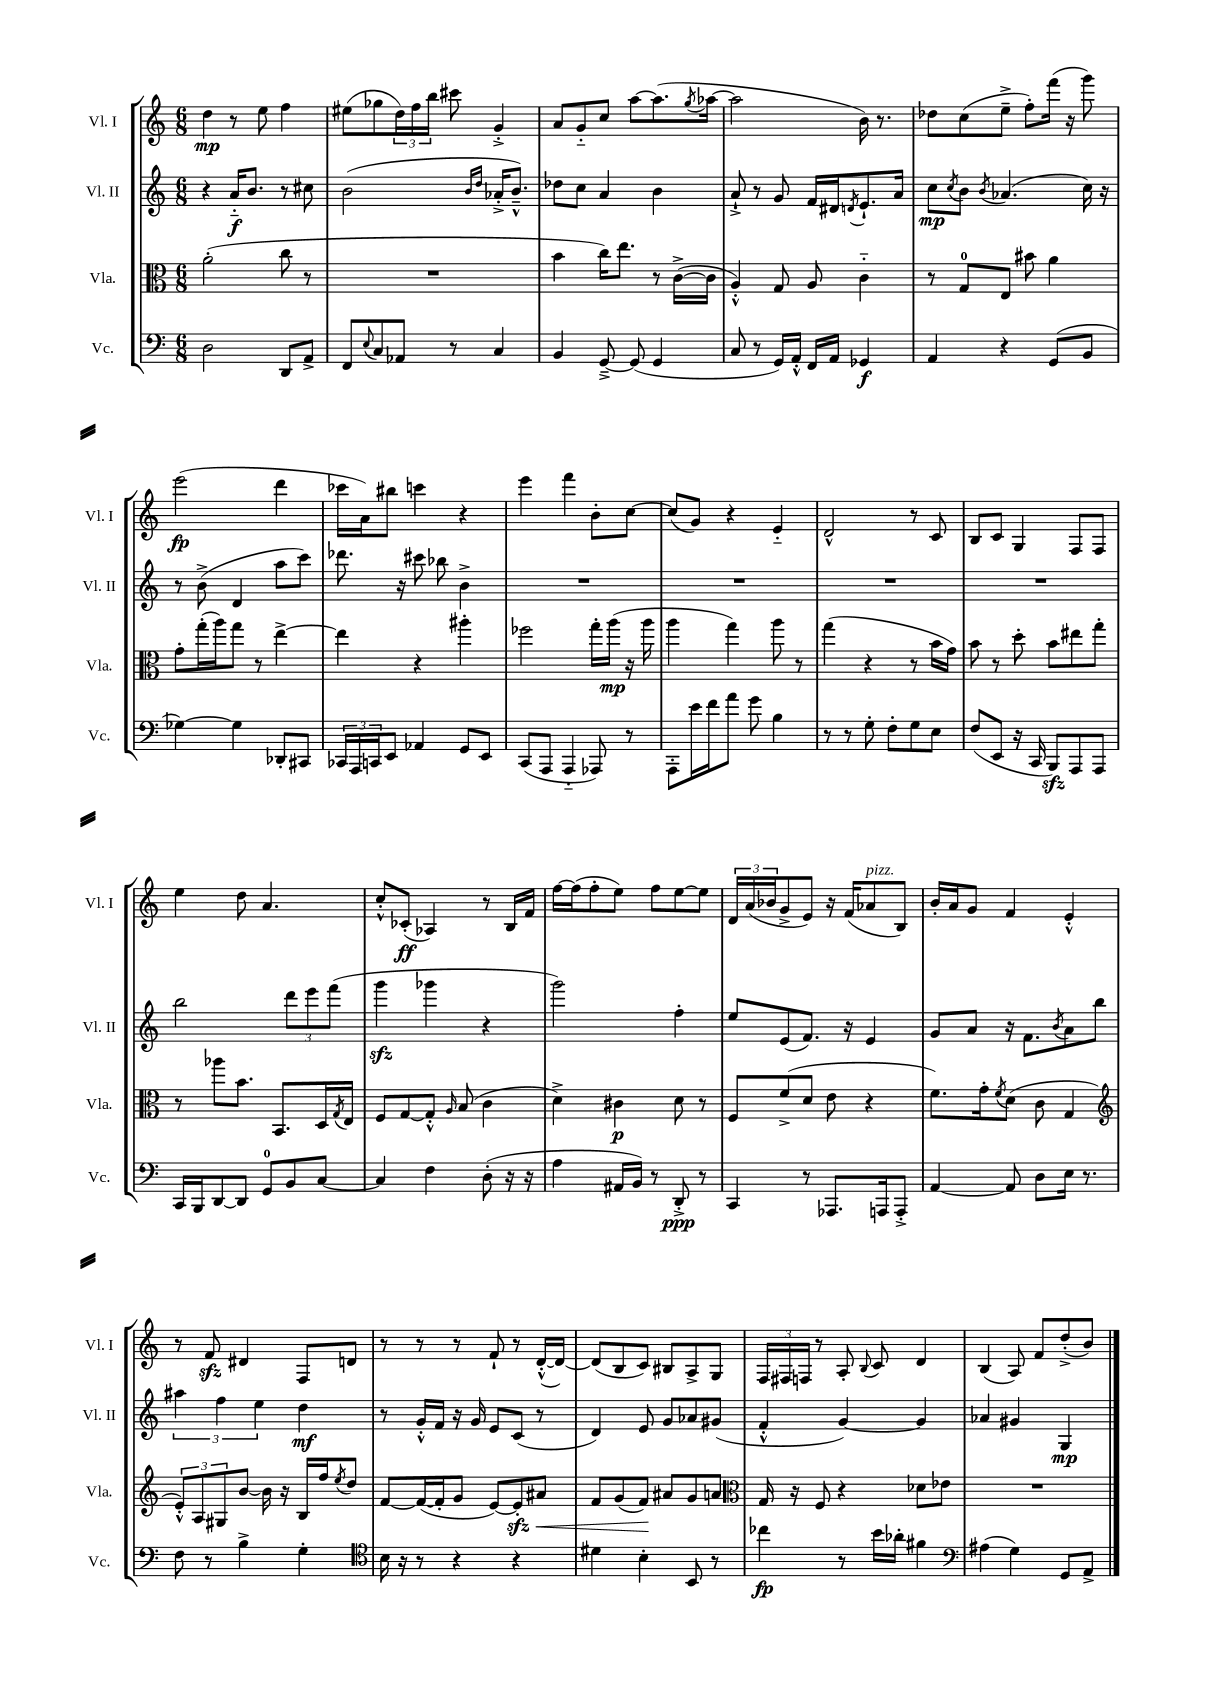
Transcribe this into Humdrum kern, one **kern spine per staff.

**kern	**dynam	**kern	**dynam	**kern	**dynam	**kern	**dynam
*part4	*part4	*part3	*part3	*part2	*part2	*part1	*part1
*staff4	*staff4	*staff3	*staff3	*staff2	*staff2	*staff1	*staff1
*I"Vc.	*	*I"Vla.	*	*I"Vl. II	*	*I"Vl. I	*
*I'Vc.	*	*I'Vla.	*	*I'Vl. II	*	*I'Vl. I	*
*clefF4	*	*clefC3	*	*clefG2	*	*clefG2	*
*k[]	*	*k[]	*	*k[]	*	*k[]	*
*M6/8	*	*M6/8	*	*M6/8	*	*M6/8	*
=1	=1	=1	=1	=1	=1	=1	=1
2D\	.	(2a'\	.	4r	.	4dd\	mp
.	.	.	.	16a/KL	f	8r	.
.	.	.	.	8.b/J	.	.	.
.	.	.	.	.	.	8ee\	.
8DD/L	.	8cc\	.	8r	.	4ff\	.
8AA^/J	.	8r	.	8cc#X\	.	.	.
=2	=2	=2	=2	=2	=2	=2	=2
8FF/L	.	2.r	.	(2b\	.	(8ee#X\L	.
8qqE/	.	.	.	.	.	.	.
8C/	.	.	.	.	.	8gg-X\	.
8AA-X/J	.	.	.	.	.	24dd\L)	.
.	.	.	.	.	.	24ff\	.
.	.	.	.	.	.	24bb\JJ	.
8r	.	.	.	.	.	8ccc#X\	.
.	.	.	.	16qqb/LL	.	.	.
.	.	.	.	16qqdd/JJ	.	.	.
4C/	.	.	.	16a-X'^/KL	.	4g'^/	.
.	.	.	.	8.b~^^/J)	.	.	.
=3	=3	=3	=3	=3	=3	=3	=3
4BB/	.	4b\	.	8dd-X\L	.	8a/L	.
.	.	.	.	8cc\J	.	8g/	.
[8GG~^/	.	16cc\KL)	.	4a/	.	8cc/J	.
.	.	8.ee\J	.	.	.	.	.
(8GG/]	.	.	.	.	.	[8aa\L	.
4GG/	.	8r	.	4b\	.	(8.aa\]	.
.	.	([16c^\LL	.	.	.	.	.
.	.	.	.	.	.	8qgg/	.
.	.	16c\JJ]	.	.	.	[16aa-X\Jk	.
=4	=4	=4	=4	=4	=4	=4	=4
8C/	.	4A'^^/)	.	8a`^/	.	2aa-\]	.
8r	.	.	.	8r	.	.	.
16GG/LL)	.	8G/	.	8g/	.	.	.
16AA'^^/JJ	.	.	.	.	.	.	.
16FF/LL	.	8A/	.	16f/LL	.	.	.
16AA/JJ	.	.	.	16d#X/J	.	.	.
.	.	.	.	8qdn/	.	.	.
4GG-X/	f	4c\	.	8.e`/	.	16b\)	.
.	.	.	.	.	.	8.r	.
.	.	.	.	16a/Jk	.	.	.
=5	=5	=5	=5	=5	=5	=5	=5
4AA/	.	8r	.	8cc\L	mp	8dd-X\L	.
.	.	.	.	8qcc/	.	.	.
.	.	8G/L	.	8b\J	.	(8cc\	.
.	.	.	.	8qb/	.	.	.
4r	.	8E/J	.	(4.a-X/	.	8ee~^\J	.
.	.	8b#X\	.	.	.	8ff'\L)	.
(8GG/L	.	4a\	.	.	.	(16fff\Jk	.
.	.	.	.	.	.	16r	.
8BB/J	.	.	.	16cc\)	.	8ggg\)	.
.	.	.	.	16r	.	.	.
!!LO:LB:g=z
=6	=6	=6	=6	=6	=6	=6	=6
[4G-X\)	.	8g'\L	.	8r	.	(2eee\	fp
.	.	(16gg'\L	.	(8b^\	.	.	.
.	.	16aa\J)	.	.	.	.	.
4G-\]	.	8gg\J	.	4d/	.	.	.
.	.	8r	.	.	.	.	.
8DD-X'/L	.	[4ee^\	.	8aa\L	.	4ddd\	.
8CC#X/J	.	.	.	8ccc\J)	.	.	.
=7	=7	=7	=7	=7	=7	=7	=7
24CC-X/LL	.	4ee\]	.	8.ddd-X\	.	16ccc-X\LL	.
24AAA/	.	.	.	.	.	.	.
.	.	.	.	.	.	16a\J)	.
24CCn/J	.	.	.	.	.	.	.
8EE/J	.	.	.	.	.	8bb#X\J	.
.	.	.	.	16r	.	.	.
4AA-X/	.	4r	.	8ccc#X\	.	4cccn\	.
.	.	.	.	8bb-X\	.	.	.
8GG/L	.	4aa#X'\	.	4b^\	.	4r	.
8EE/J	.	.	.	.	.	.	.
=8	=8	=8	=8	=8	=8	=8	=8
(8CC/L	.	2ff-X\	.	2.r	.	4eee\	.
8AAA/J	.	.	.	.	.	.	.
4AAA/	.	.	.	.	.	4fff\	.
8AAA-X/)	.	16gg'\LL	.	.	.	8b'\L	.
.	.	(16aa\JJ	mp	.	.	.	.
8r	.	16r	.	.	.	[8cc\J	.
.	.	16aa\	.	.	.	.	.
=9	=9	=9	=9	=9	=9	=9	=9
8AAA'\L	.	4aa\	.	2.r	.	(8cc/L]	.
16e\L	.	.	.	.	.	8g/J)	.
16f\J	.	.	.	.	.	.	.
8a\J	.	4gg\)	.	.	.	4r	.
8g\	.	.	.	.	.	.	.
4B\	.	8aa\	.	.	.	4e/	.
.	.	8r	.	.	.	.	.
=10	=10	=10	=10	=10	=10	=10	=10
8r	.	(4gg\	.	2.r	.	2d^^/	.
8r	.	.	.	.	.	.	.
8G'\	.	4r	.	.	.	.	.
8F'\L	.	.	.	.	.	.	.
8G\	.	8r	.	.	.	8r	.
8E\J	.	16b\LL	.	.	.	8c/	.
.	.	16g\JJ)	.	.	.	.	.
=11	=11	=11	=11	=11	=11	=11	=11
(8F/L	.	8b\	.	2.r	.	8B/L	.
8EE/J	.	8r	.	.	.	8c/J	.
16r	.	8dd'\	.	.	.	4G/	.
16CC/	.	.	.	.	.	.	.
8BBBzz/L)	.	8b\L	.	.	.	.	.
8AAA/	.	8ee#X\	.	.	.	8F/L	.
8AAA/J	.	8gg'\J	.	.	.	8F/J	.
!!LO:LB:g=z
=12	=12	=12	=12	=12	=12	=12	=12
16CC/LL	.	8r	.	2bb\	.	4ee\	.
16BBB/J	.	.	.	.	.	.	.
[8DD/	.	8aa-X\L	.	.	.	.	.
8DD/J]	.	8.b\J	.	.	.	8dd\	.
8GG/L	.	.	.	.	.	4.a/	.
.	.	8.BB/L	.	.	.	.	.
8BB/	.	.	.	12ddd\L	.	.	.
.	.	.	.	12eee\	.	.	.
[8C/J	.	16D/L	.	.	.	.	.
.	.	.	.	(12fff\J	.	.	.
.	.	8qG/	.	.	.	.	.
.	.	16E/JJ	.	.	.	.	.
=13	=13	=13	=13	=13	=13	=13	=13
4C/]	.	8F/L	.	4gggzz\	.	8cc'^^/L	.
.	.	[8G/	.	.	.	(8c-X'/J	ff
4F\	.	8G'^^/J]	.	4ggg-X\	.	4A-X/)	.
.	.	16qqA/	.	.	.	.	.
.	.	(8B/	.	.	.	.	.
(8D'\	.	4c\	.	4r	.	8r	.
16r	.	.	.	.	.	16B/LL	.
16r	.	.	.	.	.	16f/JJ	.
=14	=14	=14	=14	=14	=14	=14	=14
4A\	.	4d^\)	.	2ggg\)	.	[16ff\LL	.
.	.	.	.	.	.	(16ff\J]	.
.	.	.	.	.	.	8ff'\	.
16AA#X/LL	.	4c#X\	p	.	.	8ee\J)	.
16BB/JJ)	.	.	.	.	.	.	.
8r	.	.	.	.	.	8ff\L	.
8DD'^/	ppp	8d\	.	4ff'\	.	[8ee\	.
8r	.	8r	.	.	.	8ee\J]	.
=15	=15	=15	=15	=15	=15	=15	=15
4CC/	.	8F/L	.	8ee/L	.	24d/LL	.
.	.	.	.	.	.	(24a/	.
.	.	.	.	.	.	24b-X/J	.
.	.	(8f^/	.	(8e/	.	8g^/	.
8r	.	8d/J	.	8.f/J)	.	8e/J)	.
8.AAA-X/L	.	8e\	.	.	.	16r	.
.	.	.	.	16r	.	(16f/KL	.
!	!	!	!	!	!	!LO:TX:a:i:t=pizz.	!
.	.	4r	.	4e/	.	8a-X/	.
16AAAn/k	.	.	.	.	.	.	.
8AAA'^/J	.	.	.	.	.	8B/J)	.
=16	=16	=16	=16	=16	=16	=16	=16
[4AA/	.	8.f\L)	.	8g/L	.	16b'/LL	.
.	.	.	.	.	.	16a/J	.
.	.	.	.	8a/J	.	8g/J	.
.	.	16g'\k	.	.	.	.	.
.	.	8qf/	.	.	.	.	.
8AA/]	.	(8d\J	.	16r	.	4f/	.
.	.	.	.	8.f\L	.	.	.
8D\L	.	8c\	.	.	.	.	.
.	.	.	.	8qb/	.	.	.
16E\Jk	.	4G/	.	8a\	.	4e'^^/	.
8.r	.	.	.	.	.	.	.
.	.	.	.	8bb\J	.	.	.
!!LO:LB:g=z
=17	=17	=17	=17	=17	=17	=17	=17
*	*	*clefG2	*	*	*	*	*
8F\	.	12e'^^/L)	.	6aa#X\	.	8r	.
.	.	12A/	.	.	.	.	.
8r	.	.	.	.	.	8fzz/	.
.	.	12G#X/	.	6ff\	.	.	.
4B^\	.	[8b/J	.	.	.	4d#X/	.
.	.	.	.	6ee\	.	.	.
.	.	16b\]	.	.	.	.	.
.	.	16r	.	.	.	.	.
4G'\	.	16B/LL	.	4dd\	mf	8F/L	.
.	.	16ff/J	.	.	.	.	.
.	.	8qee/	.	.	.	.	.
.	.	8dd/J	.	.	.	8dn/J	.
=18	=18	=18	=18	=18	=18	=18	=18
*clefC4	*	*	*	*	*	*	*
16B\	.	[8f/L	.	8r	.	8r	.
16r	.	.	.	.	.	.	.
8r	.	(16f/L_	.	16g'^^/LL	.	8r	.
.	.	16f'/J]	.	16f/JJ	.	.	.
4r	.	8g/J	.	16r	.	8r	.
.	.	.	.	16g/	.	.	.
.	.	[8e/L)	.	8e/L	.	8f`/	.
!	!	!	!LO:HP:b	!	!	!	!
4r	.	8ezz'/]	<	(8c/J	.	8r	.
.	.	8a#X/J	.	8r	.	([16d'^^/LL	.
.	.	.	.	.	.	16d/JJ_)	.
=19	=19	=19	=19	=19	=19	=19	=19
4d#X\	.	8f/L	.	4d/)	.	(8d/L]	.
.	.	(8g/	.	.	.	8B/	.
4B'\	.	8f/J)	.	8e/	.	8c/J)	.
.	.	8a#X/L	[	8g/L	.	8B#X/L	.
8BB/	.	8g/	.	8a-X/	.	8A^/	.
8r	.	8an/J	.	(8g#X/J	.	8G/J	.
=20	=20	=20	=20	=20	=20	=20	=20
*	*	*clefC3	*	*	*	*	*
4cc-X\	fp	16G/	.	4f'^^/	.	24F/LL	.
.	.	.	.	.	.	24F#X/	.
.	.	16r	.	.	.	.	.
.	.	.	.	.	.	24Fn/JJ	.
.	.	8F/	.	.	.	8r	.
8r	.	4r	.	[4g/)	.	8A'/	.
.	.	.	.	.	.	8qqB/	.
16b\LL	.	.	.	.	.	8c/	.
16a-X'\JJ	.	.	.	.	.	.	.
4f#X\	.	8d-X\L	.	4g/]	.	4d/	.
.	.	8e-X\J	.	.	.	.	.
=21	=21	=21	=21	=21	=21	=21	=21
*clefF4	*	*	*	*	*	*	*
(4A#X\	.	2.r	.	4a-X/	.	(4B/	.
4G\)	.	.	.	4g#X/	.	8A/)	.
.	.	.	.	.	.	8f/L	.
8GG/L	.	.	.	4G/	mp	(8dd'^/	.
8AA^/J	.	.	.	.	.	8b/J)	.
==	==	==	==	==	==	==	==
*-	*-	*-	*-	*-	*-	*-	*-
